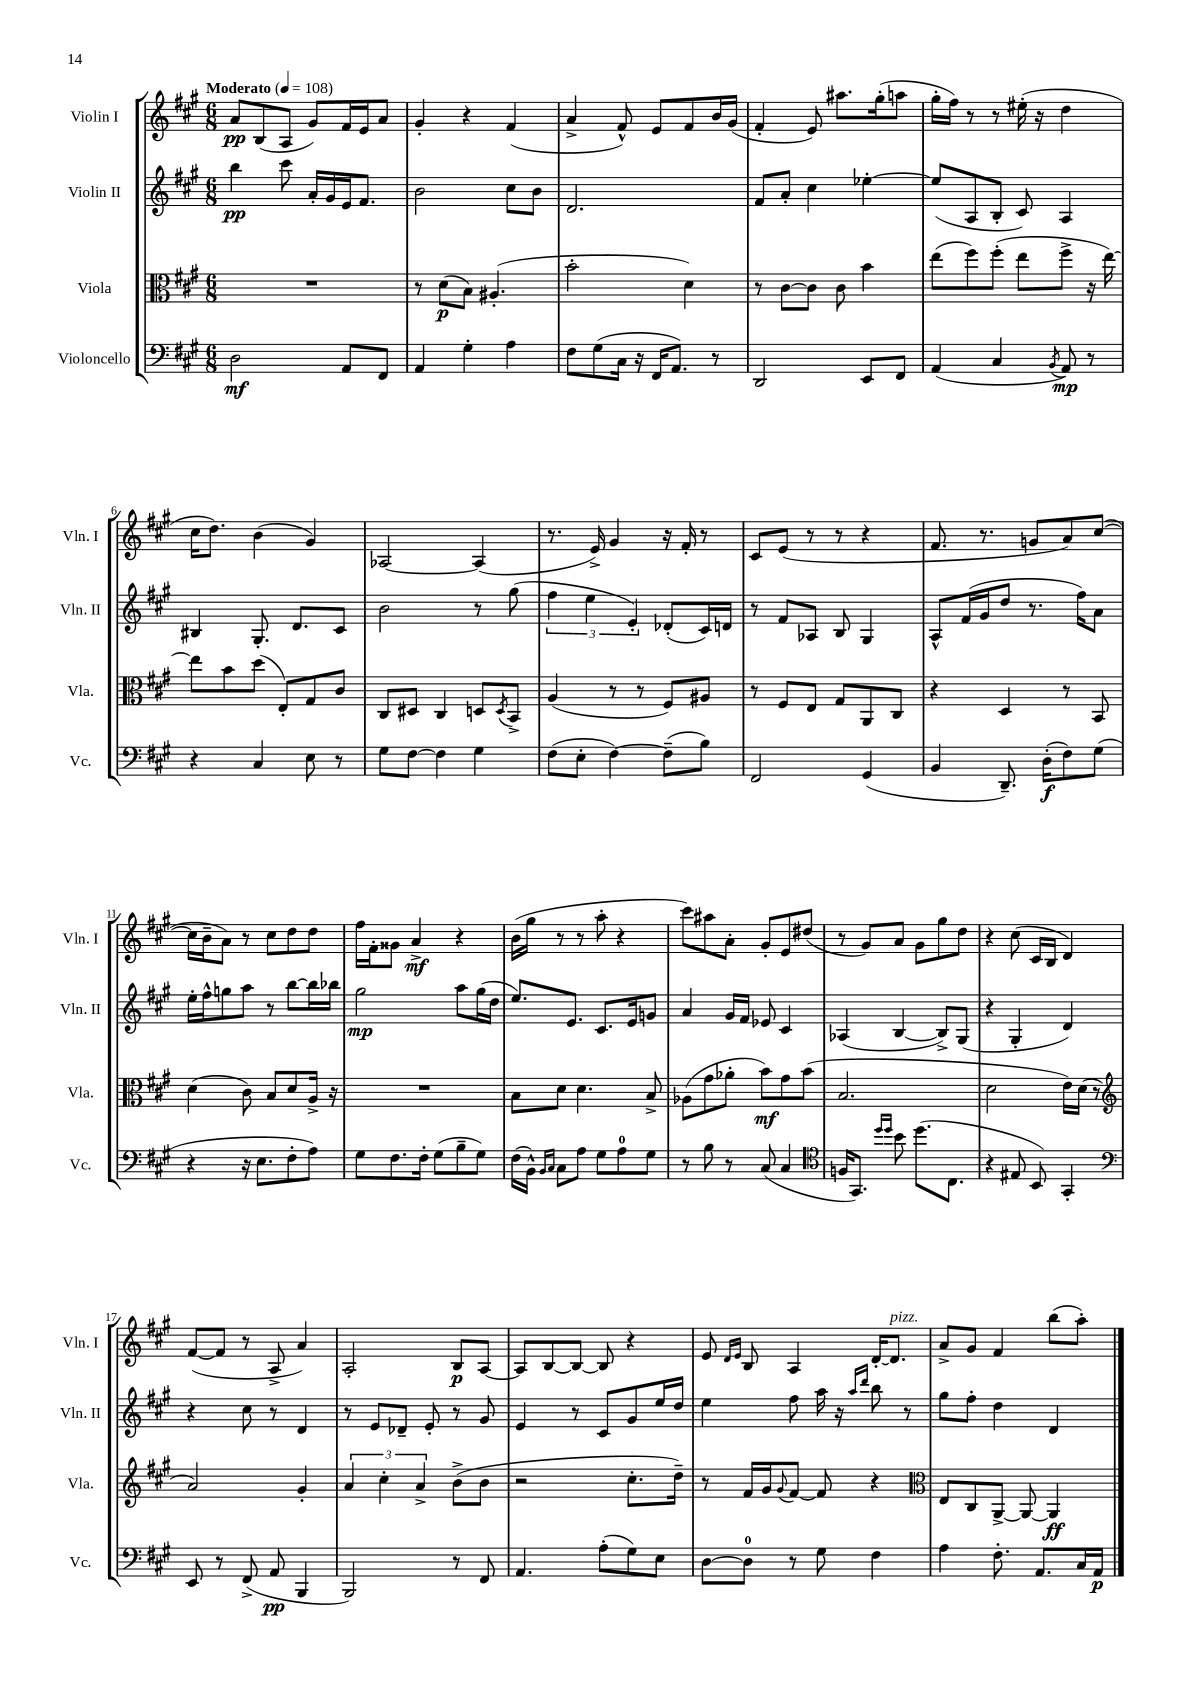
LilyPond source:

<<
\new StaffGroup <<
\new Staff = "s0" \with { instrumentName = "Violin I" shortInstrumentName = "Vln. I" } {
    \clef treble \key a \major \numericTimeSignature \time 6/8 \tempo "Moderato" 4 = 108
    a'8\pp b8( a8 gis'8) fis'16 e'16 a'8 |
    gis'4-. r4 fis'4( |
    a'4-> fis'8-^) e'8 fis'8 b'16 gis'16( |
    fis'4-. e'8) ais''8. gis''16-.( a''8 |
    gis''16-. fis''16) r8 r8 eis''16-.( r16 d''4 |
    cis''16 d''8.) b'4( gis'4) |
    aes2~ aes4( |
    r8. e'16->) gis'4 r16 fis'16-. r8 |
    cis'8 e'8( r8 r8 r4 |
    fis'8. r8. g'8 a'8) cis''8~( |
    cis''16 b'16-- a'8) r8 cis''8 d''8 d''8 |
    fis''16 fis'16-. gisis'8 a'4->\mf r4 |
    b'16( gis''16 r8 r8 a''8-. r4 |
    cis'''8) ais''8 a'8-. gis'8-. e'8 dis''8( |
    r8 gis'8) a'8 gis'8 gis''8 d''8 |
    r4 cis''8( cis'16 b16 d'4) |
    fis'8~( fis'8 r8 a8-> a'4) |
    a2-. b8\p a8~ |
    a8 b8~ b8~ b8 r4 |
    e'8 \grace { d'16 e'16 } b8 a4 d'16~-. d'8.^\markup { \italic "pizz." } |
    a'8-> gis'8 fis'4 b''8( a''8-.) \bar "|." |
}
\new Staff = "s1" \with { instrumentName = "Violin II" shortInstrumentName = "Vln. II" } {
    \clef treble \key a \major \numericTimeSignature \time 6/8
    b''4\pp cis'''8 a'16-. gis'16 e'16 fis'8. |
    b'2 cis''8 b'8 |
    d'2. |
    fis'8 a'8-. cis''4 ees''4~-. |
    ees''8( a8 b8-. cis'8) a4 |
    bis4 gis8.-. d'8. cis'8 |
    b'2 r8 gis''8( |
    \tuplet 3/2 { fis''4 e''4 e'4-.) } des'8-.( cis'16) d'16 |
    r8 fis'8 aes8 b8 gis4 |
    a8-^ fis'16( gis'16 d''8 r8. fis''16) a'8 |
    e''16-. fis''16-^ g''8 a''8 r8 b''8~ b''16 bes''16 |
    gis''2\mp a''8 gis''16( d''16 |
    e''8.) e'8. cis'8. e'16 g'8 |
    a'4 gis'16 fis'16 ees'8 cis'4 |
    aes4( b4~ b8->) gis8( |
    r4 gis4-. d'4) |
    r4 cis''8 r8 d'4 |
    r8 e'8 des'8-- e'8-. r8 gis'8 |
    e'4 r8 cis'8 gis'8 e''16 d''16 |
    e''4 fis''8 a''16 r16 \grace { a''16 d'''16 } b''8 r8 |
    gis''8 fis''8-. d''4 d'4 \bar "|." |
}
\new Staff = "s2" \with { instrumentName = "Viola" shortInstrumentName = "Vla." } {
    \clef alto \key a \major \numericTimeSignature \time 6/8
    R2. |
    r8 d'8\p( b8) ais4.-.( |
    b'2-. d'4) |
    r8 cis'8~ cis'8 cis'8 b'4 |
    e''8( fis''8) fis''8-.( e''8 fis''8-> r16 e''16~) |
    e''8 b'8 d''8( e8-.) gis8 cis'8 |
    cis8 dis8 cis4 d8 \acciaccatura { d8 } b,8-> |
    a4( r8 r8 fis8) ais8 |
    r8 fis8 e8 gis8 a,8 cis8 |
    r4 d4 r8 b,8 |
    d'4( cis'8) b8 d'8 a16-> r16 |
    R2. |
    b8 d'8 d'4. b8-> |
    aes8( gis'8 aes'8-. b'8\mf) gis'8 b'8( |
    b2. |
    d'2 e'16) d'16( r8 |
    \clef treble a'2) gis'4-. |
    \tuplet 3/2 { a'4 cis''4-. a'4-> } b'8->( b'8 |
    r2 cis''8.-. d''16--) |
    r8 fis'16 gis'16 \appoggiatura { gis'8 } fis'8~ fis'8 r4 |
    \clef alto e8 cis8 a,8~-> a,8~ a,4\ff \bar "|." |
}
\new Staff = "s3" \with { instrumentName = "Violoncello" shortInstrumentName = "Vc." } {
    \clef bass \key a \major \numericTimeSignature \time 6/8
    d2\mf a,8 fis,8 |
    a,4 gis4-. a4 |
    fis8 gis8( cis16 r16 fis,16 a,8.) r8 |
    d,2 e,8 fis,8 |
    a,4( cis4 \acciaccatura { b,8 } a,8\mp) r8 |
    r4 cis4 e8 r8 |
    gis8 fis8~ fis4 gis4 |
    fis8( e8-. fis4~) fis8--( b8) |
    fis,2 gis,4( |
    b,4 d,8.--) d16-.\f( fis8) gis8( |
    r4 r16 e8. fis8-. a8) |
    gis8 fis8. fis16-. gis8( b8-- gis8) |
    fis16( b,16-^) \grace { b,16 cis16 } cis8 a8 gis8 a8-0 gis8 |
    r8 b8 r8 cis8( cis4 |
    \clef tenor f16 gis,8.) \grace { d''16 d''16 } b'8 d''8.( cis8. |
    r4 eis8 b,8) gis,4-. |
    \clef bass e,8 r8 fis,8->( a,8\pp b,,4 |
    b,,2) r8 fis,8 |
    a,4. a8-.( gis8) e8 |
    d8~ d8-0 r8 gis8 fis4 |
    a4 fis8.-. a,8. cis16 a,16\p \bar "|." |
}
>>
>>
